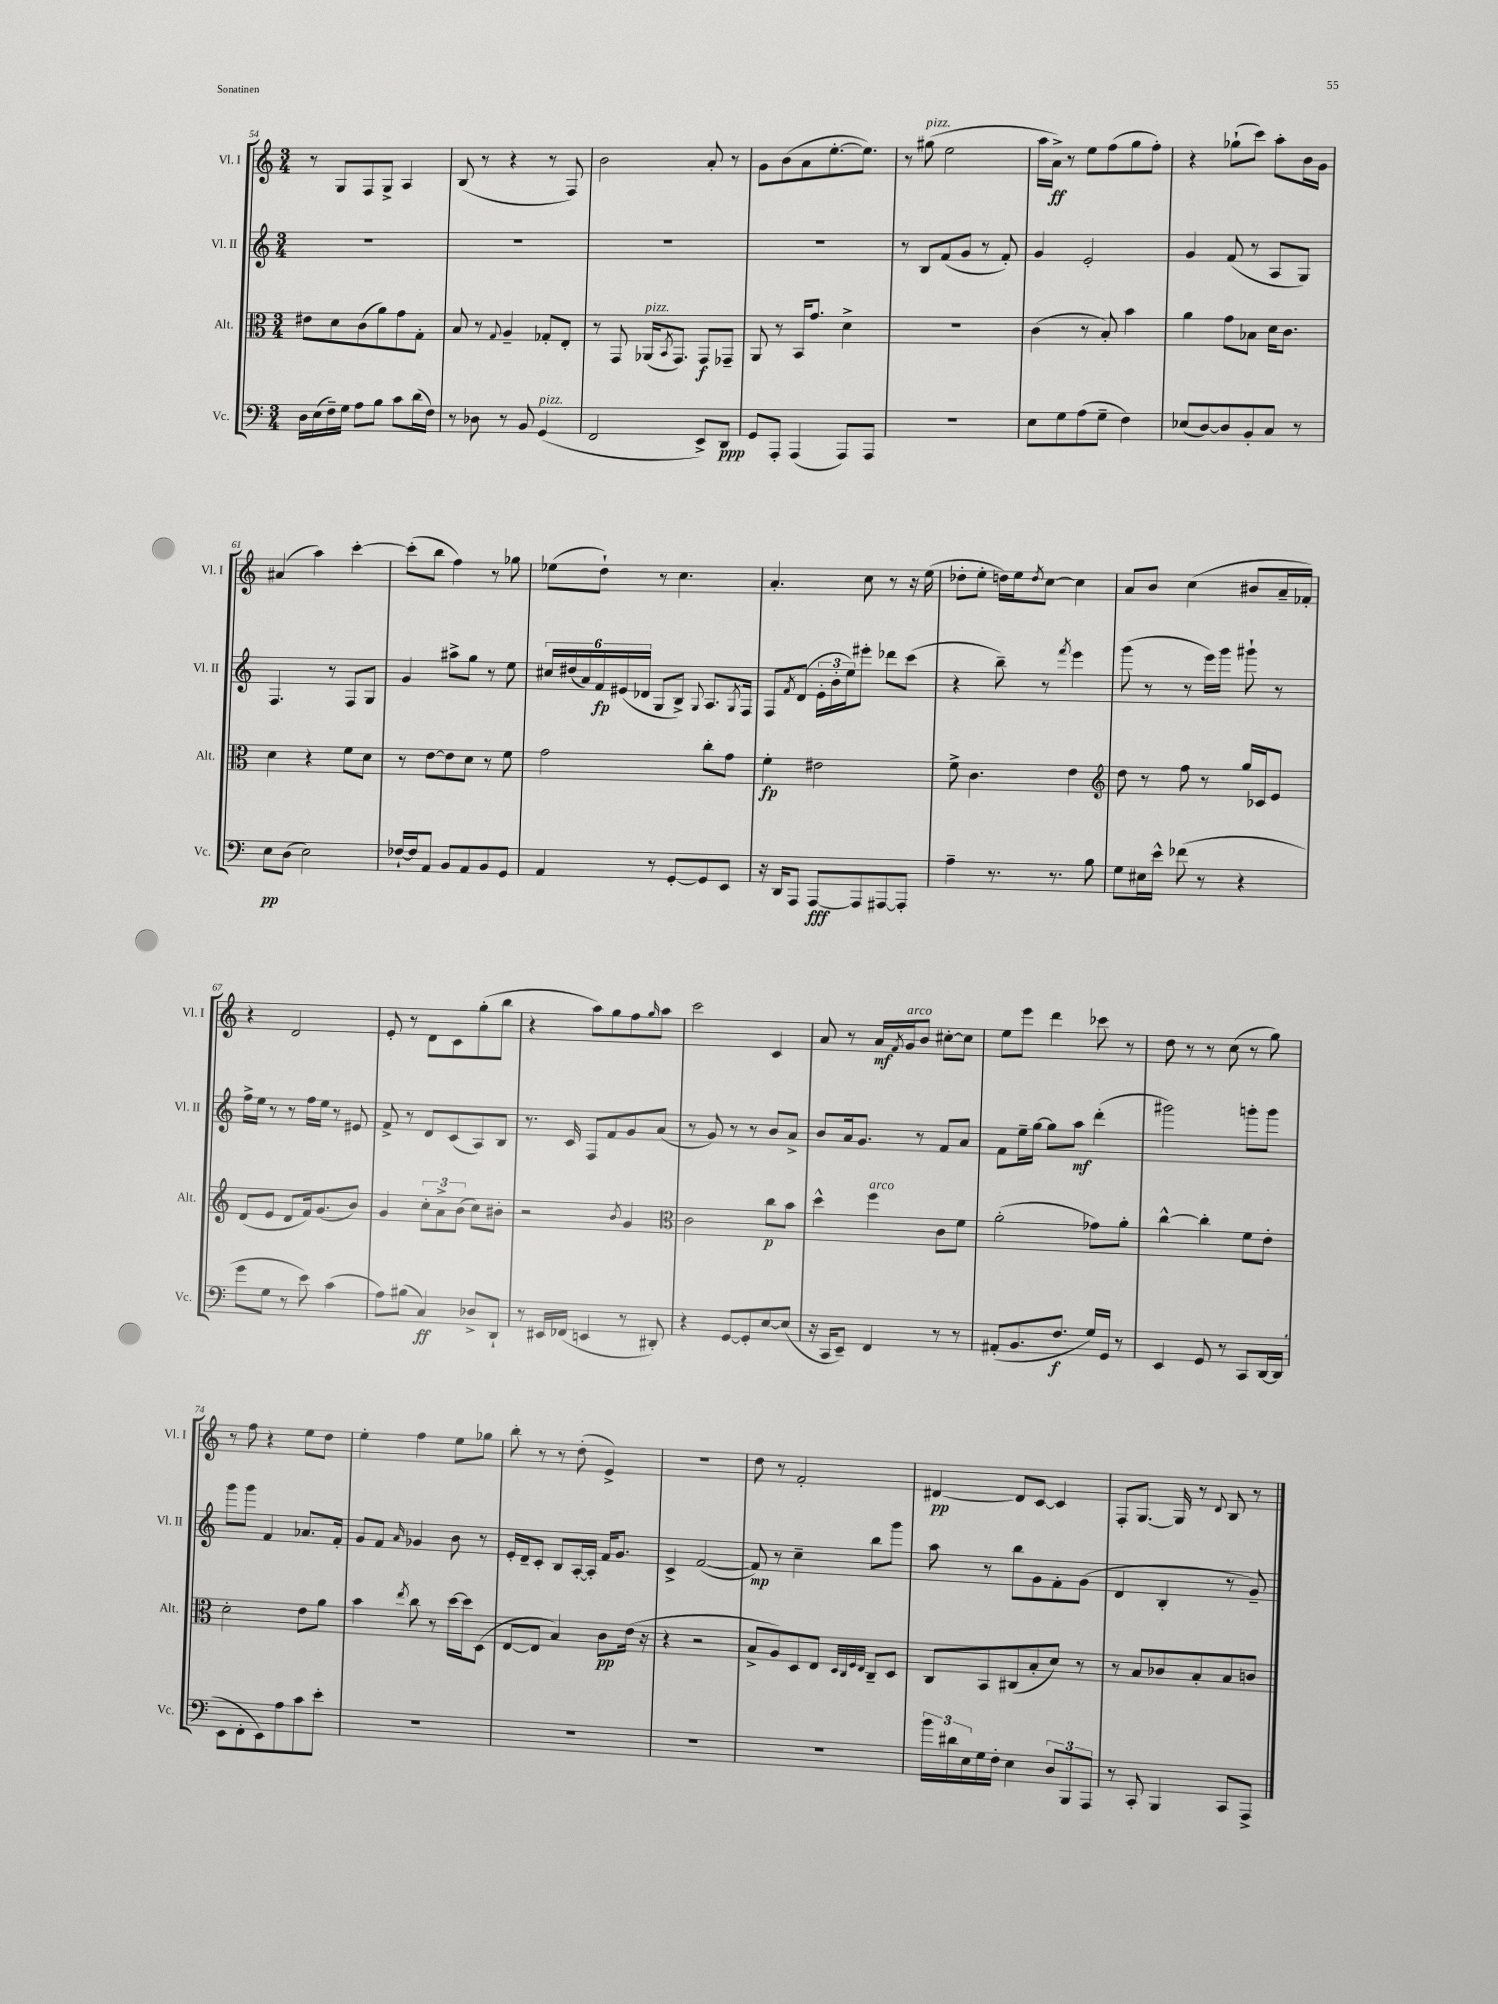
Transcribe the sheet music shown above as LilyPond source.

<<
\new StaffGroup <<
\new Staff = "s0" \with { instrumentName = "Vl. I" shortInstrumentName = "Vl. I" } {
    \clef treble \key c \major \numericTimeSignature \time 3/4
    r8 g8 f8 g8-> a4 |
    b8( r8 r4 r8 f8) |
    b'2 a'8-. r8 |
    g'8 b'8( a'8 e''8.~-. e''8.) |
    r8 gis''8^\markup { \italic "pizz." }( e''2 |
    a''16 a'16->\ff) r8 e''8 f''8( g''8 f''8-.) |
    r4 ges''8-!( c'''8) a''8-. b'16 g'16 |
    ais'4( a''4) c'''4~-. |
    c'''8-.( b''8 f''4) r8 ges''8 |
    ees''8( d''8-!) r8 c''4. |
    a'4.-. c''8 r8 r16 e''16( |
    des''8-. e''8-. d''16) e''16 \acciaccatura { d''8 } c''8~ c''4 |
    a'8 b'8 c''4( bis'8 a'16-- fes'16-.) |
    r4 d'2 |
    e'8-. r8 d'8 c'8 g''8-.( b''8 |
    r4 a''8) g''8 f''8 \grace { g''16 } a''8 |
    c'''2 c'4 |
    a'8 r8 a'16\mf \acciaccatura { f'8 } g'16^\markup { \italic "arco" } b'8 cis''8~-. cis''8 |
    e''8 e'''8 d'''4 ces'''8 r8 |
    d''8 r8 r8 c''8( r8 g''8) |
    r8 f''8 r4 e''8 d''8 |
    e''4-. f''4 e''8 ges''8 |
    b''8-. r8 r8 d''8-.( e'4->) |
    R2. |
    d''8 r8 f'2-. |
    dis'4~\pp dis'8 c'8~ c'4 |
    f8-. g8.~ g16 r8 \appoggiatura { d'8 } b8 r8 \bar "|." |
}
\new Staff = "s1" \with { instrumentName = "Vl. II" shortInstrumentName = "Vl. II" } {
    \clef treble \key c \major \numericTimeSignature \time 3/4
    R2. |
    R2. |
    R2. |
    R2. |
    r8 b8 f'8( g'8 r8 f'8-.) |
    g'4 e'2-. |
    g'4 f'8( r8 a8 g8) |
    f4. r8 f8 g8 |
    g'4 ais''8-> g''8 r8 e''8 |
    \tuplet 6/4 { cis''16 dis''16( a'16) f'16\fp eis'16( des'16 } g8 b8->) \appoggiatura { g8 } a8. \acciaccatura { g8 } f16 |
    f8 \acciaccatura { f'8 } d'8( \tuplet 3/2 { e'16-. b'16-. e''16) } eis'''8-. des'''8 c'''8( |
    r4 b''8--) r8 \acciaccatura { f'''8 } e'''4 |
    g'''8( r8 r8 e'''16) g'''16 gis'''8-! r8 |
    f''16-> e''16 r8 r8 f''16 e''16 r8 eis'8 |
    f'8-> r8 d'8 c'8( a8) b8 |
    r8. c'16 f8 f'8 g'8 a'8( |
    r8 g'8) r8 r8 b'8 a'8-> |
    b'8 a'16 g'8. r8 f'8 a'8 |
    f'8 e''16-- g''16~ g''8 a''8\mf d'''4-.( |
    gis'''2) g'''8-. g'''8 |
    g'''8 g'''8 f'4 aes'8. f'16-. |
    g'8 f'8 \grace { a'16 } ges'4 b'8 r8 |
    e'16-. d'16-- c'8-. b8 a16~-. a16-. f'16 g'8. |
    c'4-> f'2~( |
    f'8\mp) r8 c''4-- b''8 g'''8 |
    a''8 r8 b''8 g'8 f'8-. g'8( |
    d'4 b4-. r8 g'8--) \bar "|." |
}
\new Staff = "s2" \with { instrumentName = "Alt." shortInstrumentName = "Alt." } {
    \clef alto \key c \major \numericTimeSignature \time 3/4
    eis'8 d'8 c'8( a'8) g'8 g8-. |
    b8 r8 \appoggiatura { g8 } a4-- ges8-. e8-. |
    r8 g,8 aes,16^\markup { \italic "pizz." }( \acciaccatura { b,8 } g,8.) g,8\f ges,8-- |
    a,8 r8 b,16 g'8. d'4-> |
    R2. |
    c'4( r8 b8-.) b'4 |
    a'4 g'8 bes8 d'16 c'8. |
    d'4 r4 f'8 d'8 |
    r8 e'8~ e'8 d'8 r8 f'8 |
    g'2 c''8-. g'8 |
    f'4-.\fp eis'2 |
    f'8-> c'4. e'4 |
    \clef treble d''8 r8 f''8 r8 g''16 ces'16 e'8 |
    d'8( e'8 d'8 f'16) g'8.( b'8) |
    g'4 \tuplet 3/2 { c''8-. a'8-> b'8( } c''8) bis'8-. |
    r2 \acciaccatura { b'8 } g'4 |
    \clef alto c'2 c''8\p b'8 |
    d''4-^ f''4^\markup { \italic "arco" } c'8 f'8 |
    a'2-.( ges'8) a'8-. |
    c''4~-^ c''4-. f'8 e'8-. |
    d'2-. e'8 a'8 |
    b'4 \acciaccatura { e''8 } c''8 r8 d''16~ d''16 d8( |
    e8~ e8 b4) c'8\pp e'16( r16 |
    r4 r2 |
    b8-> a8) d8 e8 \grace { d32 c32 f32 e32 } c8-- d8 |
    c8 b,8 cis8( b8-. d'8) r8 |
    r8 b8 ces'8 b8-. b8 c'8 \bar "|." |
}
\new Staff = "s3" \with { instrumentName = "Vc." shortInstrumentName = "Vc." } {
    \clef bass \key c \major \numericTimeSignature \time 3/4
    d16 e16( f16--) g16 a8 b8 c'8 d'16( f16) |
    r8 des8 r8 b,8 g,4^\markup { \italic "pizz." }( |
    f,2 e,8->) d,8\ppp |
    g,8 a,,8-. a,,4( a,,8) a,,8 |
    R2. |
    e8 g8 a8( g8-- f4) |
    ees8( d8~) d8 b,8-. c8 r8 |
    e8\pp d8( e2) |
    fes16~-! fes16 a,8 b,8 a,8 b,8 g,8 |
    a,4 r8 g,8~-. g,8 e,8 |
    r16 d,16 a,,8 a,,8~\fff a,,8 ais,,8~ ais,,8-. |
    a4-- r8. r8. b8 |
    g8 eis16 e'16-^ fes'8( r8 r4 |
    g'8 g8 r8 e'8) c'4( |
    a8) bis8( c4\ff) des8-> d,8-! |
    r8 eis,16 fes,16( e,4 r8 dis,8-.) |
    r4 g,8~ g,8-. e8~ e8( |
    r16 c,16 e,8--) f,4 r8 r8 |
    ais,8-.( b,8. f8.\f g16) g,16 r8 |
    e,4 g,8 r8 c,8 d,16~ d,16( |
    e,8 f,8-. e,8) a8 c'8 e'8-. |
    R2. |
    R2. |
    R2. |
    R2. |
    \tuplet 3/2 { b'16 dis'16 e16 } g16 f16-. e4 \tuplet 3/2 { d8 b,,8 a,,8 } |
    r8 c,8-. b,,4 c,8 a,,8-> \bar "|." |
}
>>
>>
\layout { \context { \Score currentBarNumber = #54 } }
